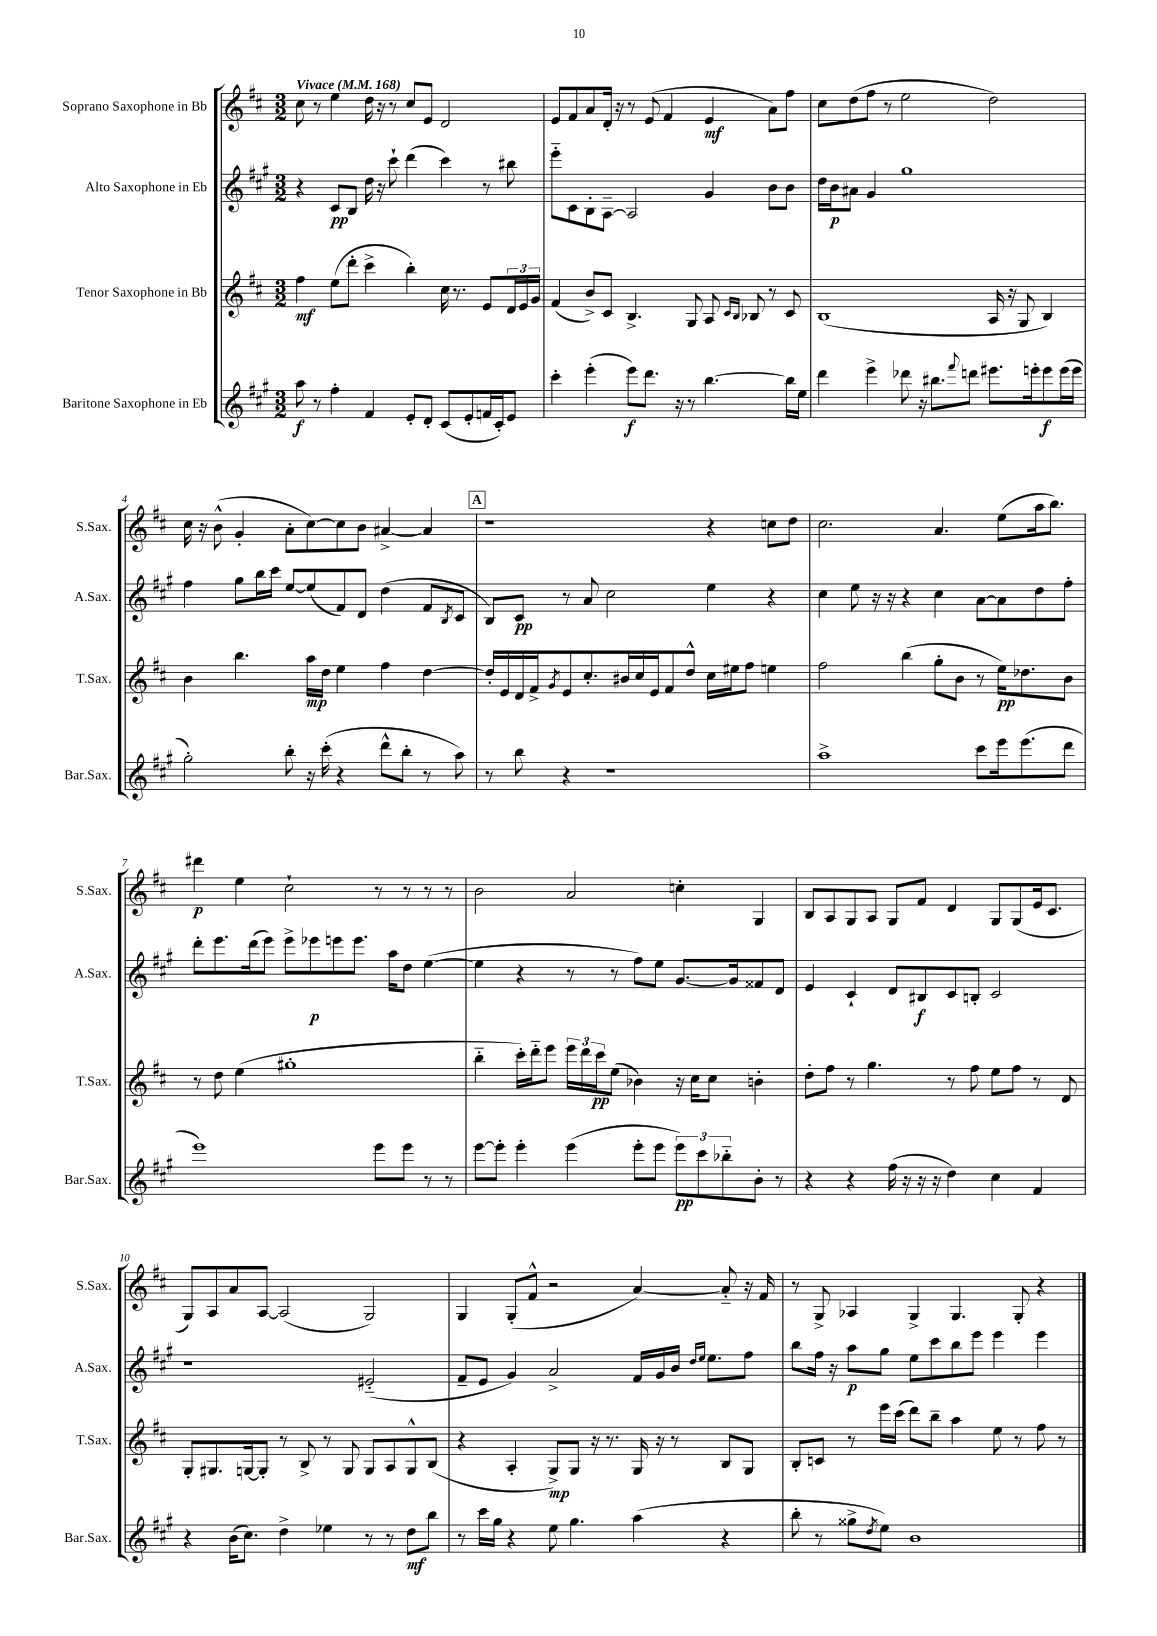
<<
\new StaffGroup <<
\new Staff = "s0" \with { instrumentName = "Soprano Saxophone in Bb" shortInstrumentName = "S.Sax." } {
    \clef treble \key d \major \numericTimeSignature \time 3/2 \tempo "Vivace" 4 = 168
    cis''8 r8 e''4 d''16 r16 r8 cis''8 e'8 d'2 |
    e'8 fis'8 a'8 d'16-. r16 r8 e'8( fis'4 e'4\mf a'8) fis''8 |
    cis''8 d''8( fis''8 r8 e''2 d''2) |
    cis''16 r16 b'8-^( g'4-. a'8-. cis''8~) cis''8 b'8 ais'4~-> ais'4 |
    \mark \markup { \box "A" } r1 r4 c''8 d''8 |
    cis''2. a'4. e''8( a''16 b''8.) |
    dis'''4\p e''4 cis''2-! r8 r8 r8 r8 |
    b'2 a'2 c''4-. g4 |
    b8 a8 g8 a8 g8 fis'8 d'4 g8 g8( e'16 cis'8. |
    g8) a8 a'8 a8~ a2( g2) |
    g4 g8-.( fis'8-^ r2 a'4~) a'8-_ r16 fis'16 |
    r8 g8-> aes4 g4-> g4. g8-. r4 \bar "|." |
}
\new Staff = "s1" \with { instrumentName = "Alto Saxophone in Eb" shortInstrumentName = "A.Sax." } {
    \clef treble \key a \major \numericTimeSignature \time 3/2
    r4 cis'8\pp b8 d''16 r16 cis'''8-! d'''4( cis'''4) r8 bis''8 |
    e'''8-_ cis'8 b8-. a8~-- a2 gis'4 b'8 b'8 |
    d''16 b'16\p ais'8 gis'4 gis''1 |
    fis''4 gis''8 b''16 cis'''16 e''8~ e''8( fis'8) d'8 d''4( fis'8 \acciaccatura { b8 } cis'8 |
    \mark \markup { \box "A" } b8) cis'8\pp r8 a'8 cis''2 e''4 r4 |
    cis''4 e''8 r16 r16 r4 cis''4 a'8~ a'8 d''8 fis''8-. |
    d'''8-. e'''8. d'''16( e'''8) e'''8-> ees'''8\p e'''8 e'''8. a''16 d''8 e''4~( |
    e''4 r4 r8 r8 fis''8) e''8 gis'8.~ gis'16 fisis'8 d'8 |
    e'4 cis'4-! d'8 bis8\f cis'8 b8-. cis'2 |
    r1 eis'2-_( |
    fis'8-- e'8 gis'4) a'2-> fis'16 gis'16 b'16 \grace { d''16 e''16 } e''8. fis''8 |
    b''8 fis''16 r16 a''8\p gis''8 e''8 cis'''8 b''8 e'''8 e'''4 e'''4 \bar "|." |
}
\new Staff = "s2" \with { instrumentName = "Tenor Saxophone in Bb" shortInstrumentName = "T.Sax." } {
    \clef treble \key d \major \numericTimeSignature \time 3/2
    fis''4\mf e''8( d'''8-. cis'''4-> b''4-.) cis''16 r8. e'8 \tuplet 3/2 { d'16 e'16 g'16 } |
    fis'4( b'8->) cis'8 b4.-> g8 a8 \grace { cis'16 b16 } bes8 r8 cis'8 |
    b1( a16 r16 g8 b4) |
    b'4 b''4. a''16\mp d''16 e''4 fis''4 d''4~ |
    \mark \markup { \box "A" } d''16-. e'16 d'16 fis'16-> \acciaccatura { g'8 } e'8 cis''8.-. bis'16 cis''16 e'16 fis'8 d''8-^ cis''16 eis''16 fis''8 e''4 |
    fis''2 b''4( g''8-. b'8 r8 e''16\pp) des''8. b'8 |
    r8 d''8 e''4( gis''1-. |
    b''4-_ cis'''16-.) d'''16-_ e'''8 \tuplet 3/2 { e'''16 d'''16 cis'''16\pp } e''8( bes'4) r16 cis''16 cis''8 b'4-. |
    d''8-. fis''8 r8 g''4. r8 fis''8 e''8 fis''8 r8 d'8 |
    g8-. gis8. g16~ g8-. r8 b8-> r8 g8 g8 a8 g8-^ b8( |
    r4 a4-. g8->\mp) g8 r16 r8. g16 r16 r8 b8 g8 |
    b8-. c'8 r8 e'''16 cis'''16( d'''8) b''8-- a''4 e''8 r8 fis''8 r8 \bar "|." |
}
\new Staff = "s3" \with { instrumentName = "Baritone Saxophone in Eb" shortInstrumentName = "Bar.Sax." } {
    \clef treble \key a \major \numericTimeSignature \time 3/2
    a''8\f r8 fis''4-. fis'4 e'8-. d'8-. cis'8( e'8-. f'16 cis'16-.) e'8 |
    cis'''4-. e'''4-.( e'''8\f) d'''8. r16 r8 b''4.~ b''16 e''16 |
    d'''4 e'''4-> des'''8 r16 bis''8. \appoggiatura { fis'''8 } d'''8 eis'''8. e'''16-. e'''8\f e'''16( e'''16 |
    gis''2-.) b''8-. r16 cis'''16-.( r4 d'''8-^ b''8-. r8 a''8) |
    \mark \markup { \box "A" } r8 b''8 r4 r1 |
    a''1-> cis'''8 e'''16 e'''8.( d'''8 |
    e'''1) e'''8 e'''8 r8 r8 |
    e'''8~ e'''8-. e'''4-. e'''4( e'''8-. e'''8 \tuplet 3/2 { e'''8\pp) cis'''8 bes''8-_ } b'8-. r8 |
    r4 r4 fis''16( r16 r16 r16 d''4) cis''4 fis'4 |
    r4 b'16( cis''8.) d''4-> ees''4 r8 r8 d''8\mf b''8 |
    r8 cis'''16 gis''16 r4 e''8 gis''4. a''4( r4 |
    b''8-. r8 gisis''8-> \acciaccatura { d''8 } e''8) b'1 \bar "|." |
}
>>
>>
